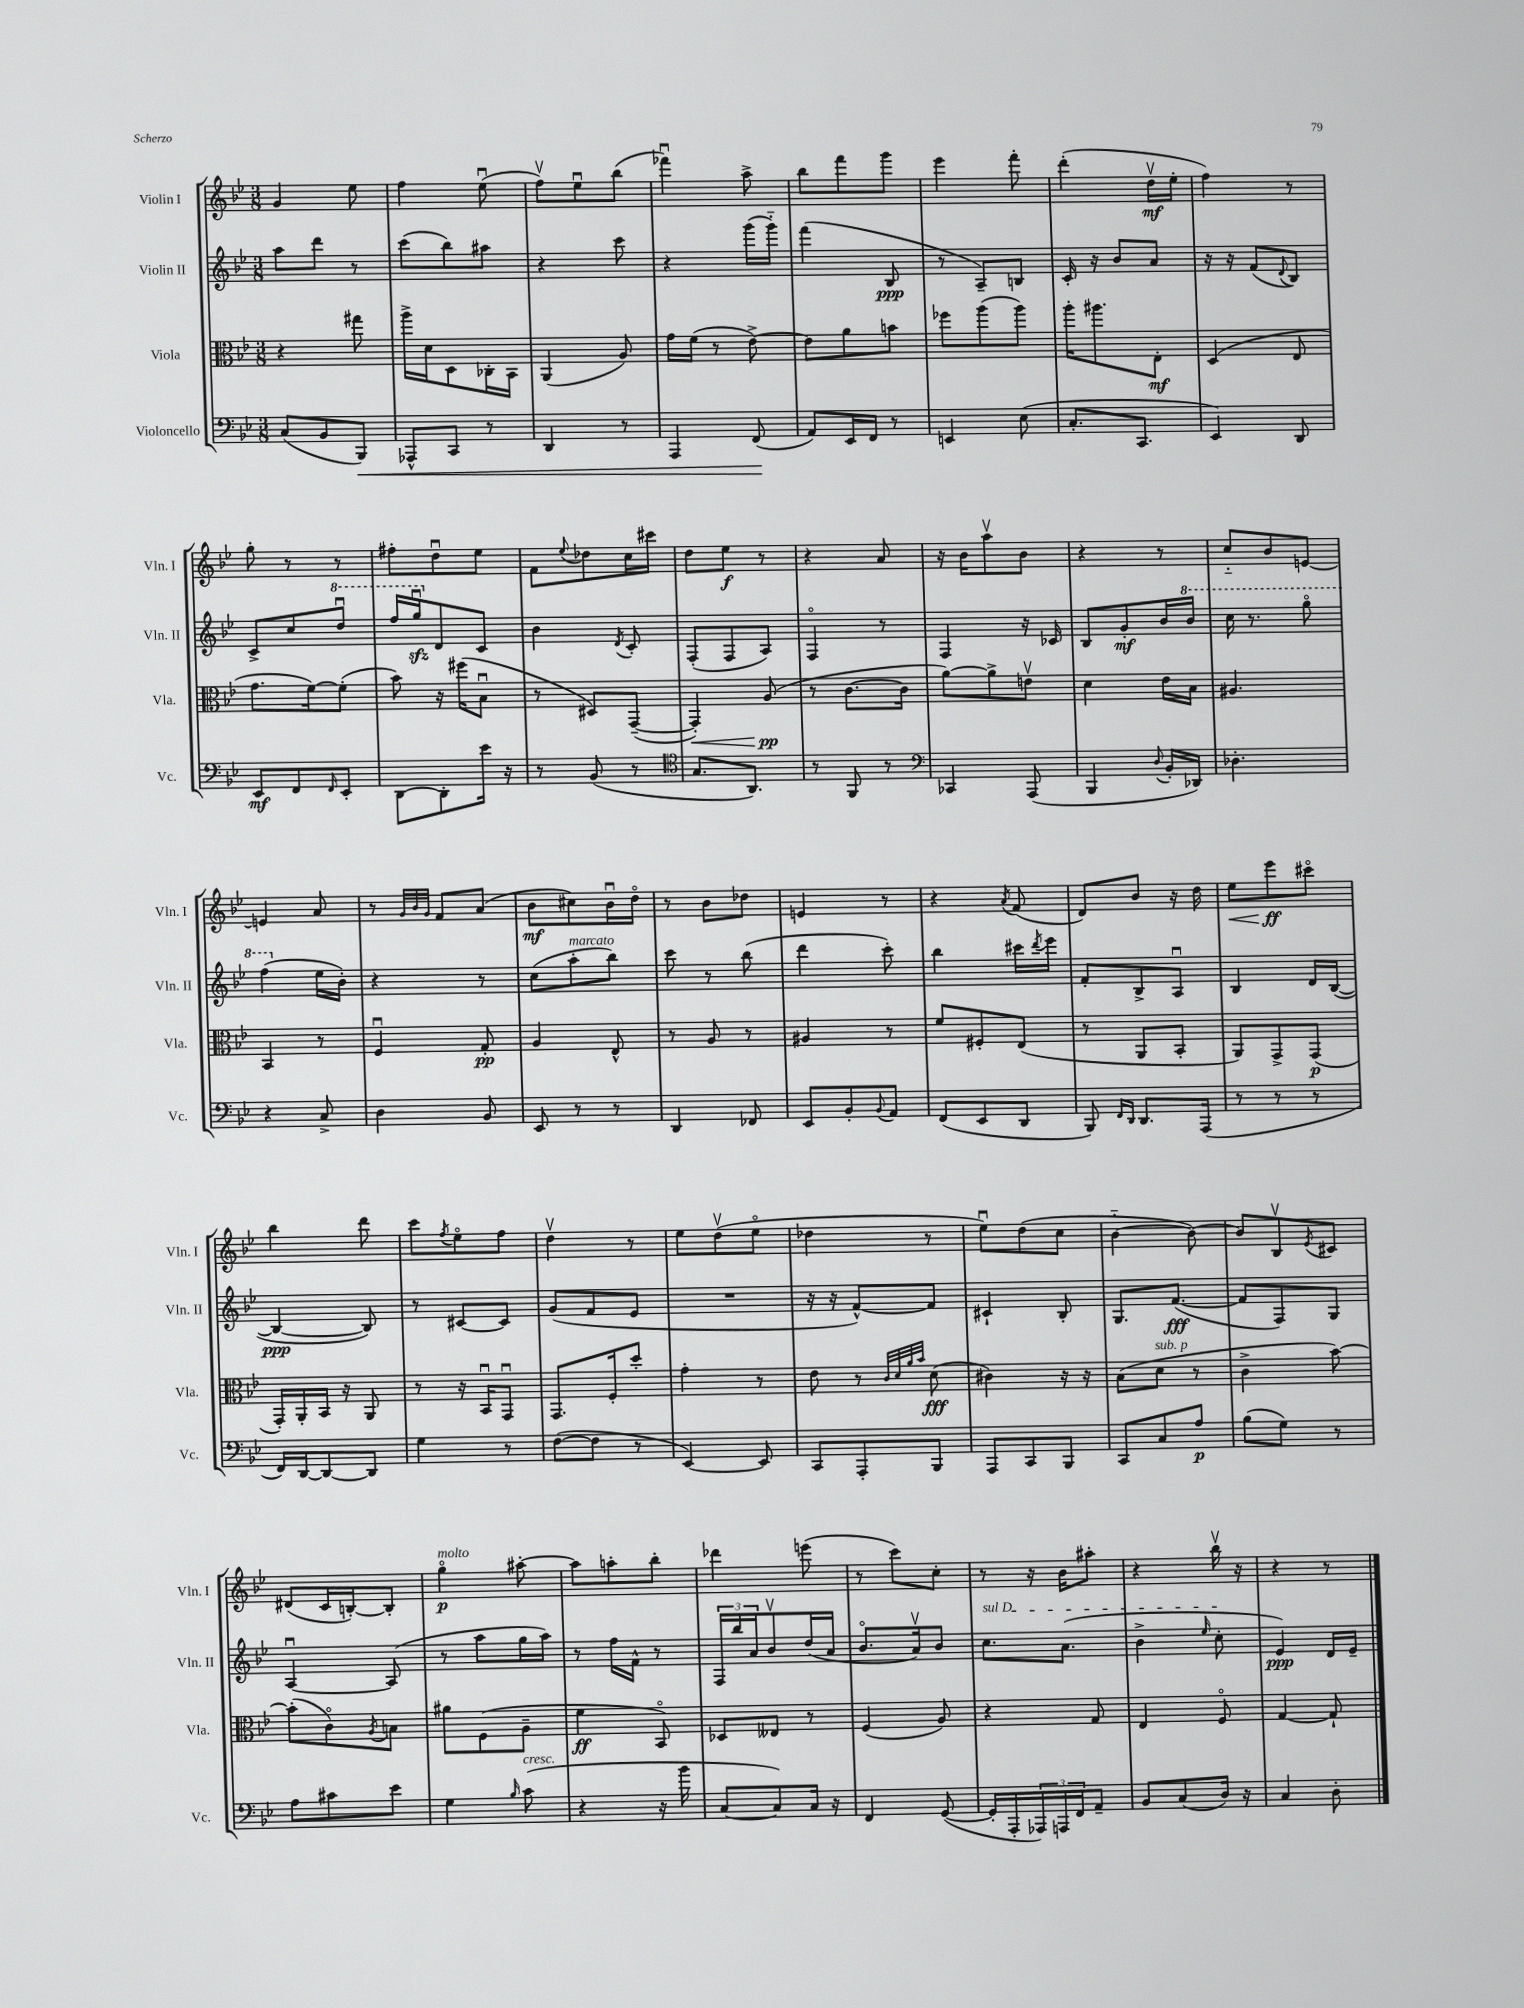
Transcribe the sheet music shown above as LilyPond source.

<<
\new StaffGroup <<
\new Staff = "s0" \with { instrumentName = "Violin I" shortInstrumentName = "Vln. I" } {
    \clef treble \key bes \major \numericTimeSignature \time 3/8
    g'4 ees''8 |
    f''4 ees''8\downbow( |
    f''8\upbow) ees''8\downbow bes''8( |
    fes'''4\downbow) a''8-> |
    bes''8 f'''8 g'''8 |
    ees'''4 f'''8-. |
    d'''4-.( d''16\upbow\mf ees''16-. |
    f''4) r8 |
    g''8-. r8 r8 |
    fis''8-. d''8\downbow ees''8 |
    f'8 \appoggiatura { ees''8 } des''8 c''16 cis'''16 |
    d''8 ees''8\f r8 |
    r4 a'8 |
    r16 bes'16 a''8\upbow bes'8 |
    r4 r8 |
    c''8-_ bes'8 e'8~ |
    e'4 a'8 |
    r8 \grace { g'32 bes'32 g'32 } f'8 a'8( |
    bes'8\mf cis''8) bes'16\downbow d''16\flageolet |
    r8 bes'8 des''8 |
    e'4 r8 |
    r4 \acciaccatura { a'8 } f'8( |
    d'8) bes'8 r16 d''16 |
    ees''8\< ees'''8\ff\! cis'''8\flageolet |
    bes''4 d'''8 |
    c'''8 \acciaccatura { f''8 } ees''8\flageolet f''8 |
    d''4\upbow r8 |
    ees''8 d''8\upbow( ees''8\flageolet |
    des''4 r8 |
    ees''8\downbow) d''8( c''8 |
    bes'4~-_ bes'8~) |
    bes'8 bes8\upbow \acciaccatura { ees'8 } cis'8 |
    dis'8( c'16 b16~-.) b8-. |
    g''4\flageolet\p^\markup { \italic "molto" } ais''8~-. |
    ais''8 a''8-. bes''8-. |
    des'''4 e'''8( |
    r8 c'''8) c''8-. |
    r8 r16 bes'16 ais''8-. |
    r4 bes''16\upbow r16 |
    r4 r8 \bar "|." |
}
\new Staff = "s1" \with { instrumentName = "Violin II" shortInstrumentName = "Vln. II" } {
    \clef treble \key bes \major \numericTimeSignature \time 3/8
    a''8 d'''8 r8 |
    c'''8( bes''8) ais''8 |
    r4 c'''8 |
    r4 g'''16( g'''16-_) |
    f'''4( bes8\ppp |
    r8 a8--) b8 |
    c'16-. r16 bes'8 a'8 |
    r16 r16 f'8( \appoggiatura { d'8 } bes8) |
    c'8-> c''8 \ottava #1 d'''8\downbow |
    f'''16 g'''16\downbow\sfz \ottava #0 d'8 c'8 |
    bes'4 \acciaccatura { d'8 } c'8-. |
    f8-.( f8 a8) |
    f4\flageolet r8 |
    f4 r16 ces'16 |
    bes8 g'8-.\mf bes'16 \ottava #1 bes''16 |
    c'''16 r8. g'''8\flageolet |
    f'''4( \ottava #0 ees''16 bes'16-.) |
    r4 r8 |
    c''8( a''8-.^\markup { \italic "marcato" } bes''8) |
    c'''8 r8 bes''8( |
    d'''4 c'''8-.) |
    bes''4 cis'''16 \acciaccatura { d'''8 } ees'''16 |
    f'8-. bes8-> a8\downbow |
    bes4 d'16 bes16~( |
    bes4~\ppp bes8) |
    r8 cis'8~ cis'8 |
    g'8( f'8 ees'8 |
    R4. |
    r16 r16 f'8~-^) f'8 |
    cis'4-! bes8-. |
    g8. f'8.~\fff( |
    f'8 f8) g8 |
    a4~\downbow a8( |
    r8 a''8 g''16 a''16) |
    r8 f''16 f'16-^ r8 |
    \tuplet 3/2 { f16 bes''16 a'16 } bes'8\upbow d''16( a'16 |
    bes'8.\flageolet a'16\upbow) bes'8 |
    \once \override TextSpanner.bound-details.left.text = \markup { \italic "sul D" } c''8.\startTextSpan a'8.( |
    bes'4-> \grace { ees''16 } c''8-.\stopTextSpan |
    ees'4\ppp) d'16 ees'16-- \bar "|." |
}
\new Staff = "s2" \with { instrumentName = "Viola" shortInstrumentName = "Vla." } {
    \clef alto \key bes \major \numericTimeSignature \time 3/8
    r4 gis''8 |
    a''16-> d'16 d8 ces16-. bes,16 |
    a,4( a8) |
    g'16 f'16( r8 ees'8~->) |
    ees'8 a'8 b'8 |
    fes''8 a''8( a''8) |
    a''16-. ais''8. ees8-.\mf |
    d4( ees8 |
    g'8. f'16~) f'8-.( |
    bes'8) r16 fis''16( bes8\downbow |
    r8 dis8) g,8~--( |
    g,4-.\<) a8\pp\!( |
    r8 c'8.~ c'16 |
    a'8~) a'8-> e'8\upbow |
    d'4 ees'16 bes16 |
    ais4. |
    bes,4 r8 |
    f4\downbow g8-.\pp |
    a4 ees8-^ |
    r8 a8 r8 |
    ais4 r8 |
    f'8 fis8-. ees8( |
    r8 a,8 bes,8-. |
    a,8) g,8-> g,8\p( |
    g,16-.) a,16-. bes,16 r16 a,8 |
    r8 r16 bes,16\downbow g,8\downbow |
    g,8. f16-. d''8-. |
    g'4-. r8 |
    ees'8 r8 \grace { c'32 d'32 a'32 bes'32 } d'8\fff( |
    cis'4) r16 r16 |
    bes8( d'8^\markup { \italic "sub. p" } r8 |
    c'4-> bes'8~) |
    bes'8-.( c'8\flageolet) \acciaccatura { a8 } b8 |
    ais'8 f8( a8-- |
    f'4\ff bes,8\flageolet) |
    des8 eeses8 r8 |
    f4( a8) |
    r4 g8 |
    ees4 f8\flageolet |
    g4~ g8-! \bar "|." |
}
\new Staff = "s3" \with { instrumentName = "Violoncello" shortInstrumentName = "Vc." } {
    \clef bass \key bes \major \numericTimeSignature \time 3/8
    c8( bes,8 bes,,8\<) |
    aes,,8-^ c,8 r8 |
    d,4 r8 |
    a,,4 f,8\!( |
    a,8) ees,16 f,16 r8 |
    e,4 ees8( |
    c8.-. c,8. |
    ees,4) d,8 |
    ees,8\mf f,8 \grace { f,16 } ees,8-. |
    d,8~ d,8-. ees'16 r16 |
    r8 bes,8( r8 |
    \clef tenor g8. a,8.) |
    r8 f,8 r8 |
    \clef bass ces,4 a,,8( |
    bes,,4 \appoggiatura { d8 } bes,16-. des,16) |
    des4.-. |
    r4 c8-> |
    d4 bes,8 |
    ees,8 r8 r8 |
    d,4 fes,8 |
    ees,8 bes,8-. \appoggiatura { bes,8 } a,8 |
    f,8( ees,8 d,8 |
    bes,,8) \grace { f,16 d,16 } d,8. a,,16( |
    r8 r8 r8 |
    f,16) d,16~ d,8~ d,8 |
    g4 r8 |
    f8~( f8 r8 |
    ees,4~) ees,8 |
    c,8 a,,8-. bes,,8 |
    a,,8 c,8 bes,,8 |
    c,8 c8 a8\p |
    bes8( g8) r8 |
    a8 cis'8 ees'8 |
    g4 \grace { bes16 } c'8^\markup { \italic "cresc." }( |
    r4 r16 bes'16 |
    c8~ c8) c16 r16 |
    f,4 g,8~( |
    g,16-. a,,16-. \tuplet 3/2 { aes,,16) a,,16 f,16 } a,8-- |
    bes,8 c8( d16) r16 |
    c4 d8-. \bar "|." |
}
>>
>>
\layout { \context { \Score \remove "Bar_number_engraver" } }
